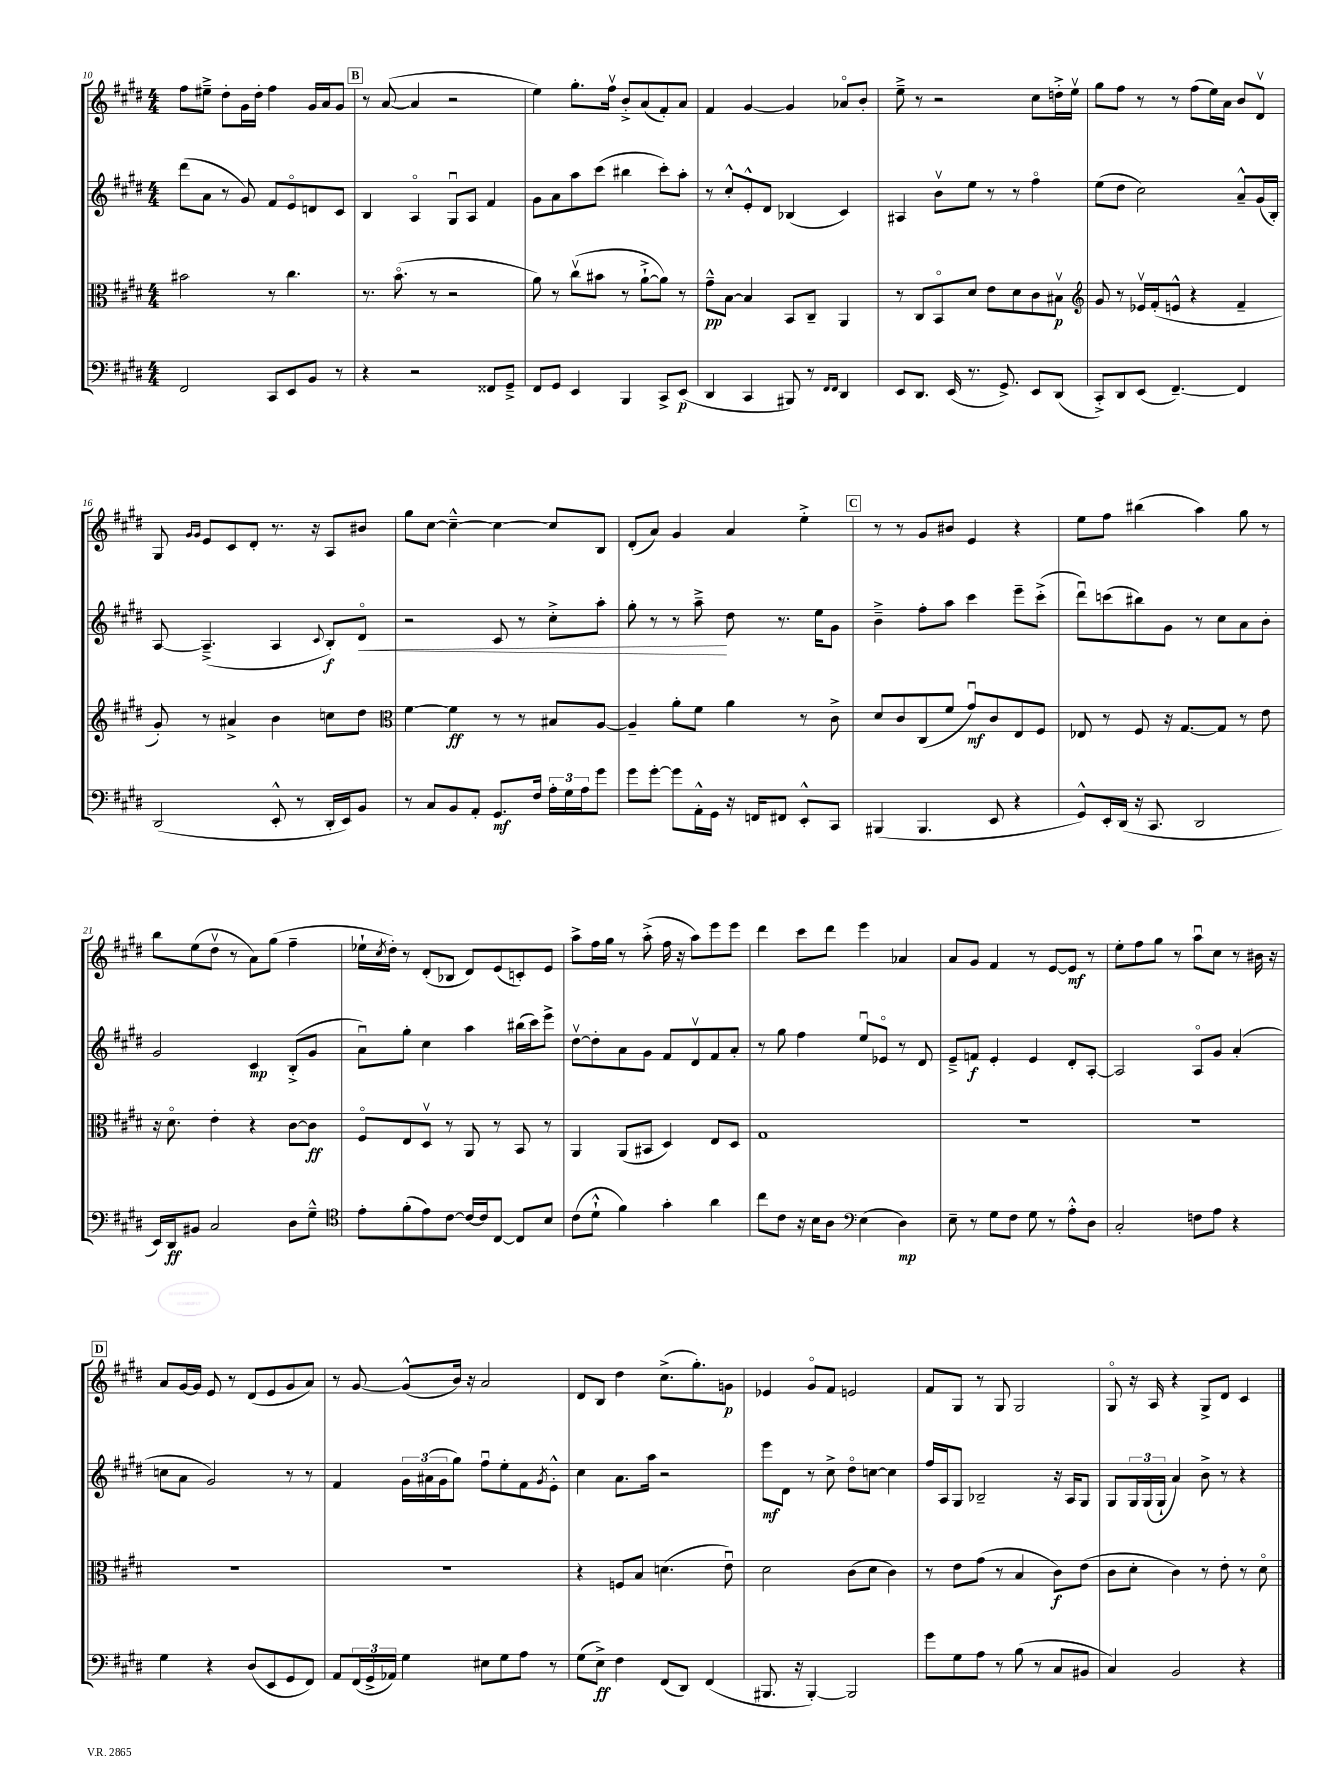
<<
\new StaffGroup <<
\new Staff = "s0" {
    \clef treble \key e \major \numericTimeSignature \time 4/4
    fis''8 eis''8---> dis''8-. gis'16 dis''16-. fis''4 gis'16 a'16 gis'8 |
    \mark \markup { \box "B" } r8 a'8~( a'4 r2 |
    e''4) gis''8.-. fis''16\upbow b'8-.-> a'8( fis'8-.) a'8 |
    fis'4 gis'4~ gis'4 aes'8\flageolet b'8-. |
    e''8---> r8 r2 cis''8 d''16-.-> e''16\upbow |
    gis''8 fis''8 r8 r8 fis''8( e''16) a'16 b'8 dis'8\upbow |
    gis8 \grace { gis'16 gis'16 } e'8 cis'8 dis'8-. r8. r16 a8 bis'8 |
    gis''8 cis''8~ cis''4~---^ cis''4~ cis''8 b8 |
    dis'8-.( a'8) gis'4 a'4 e''4-.-> |
    \mark \markup { \box "C" } r8 r8 gis'8 bis'8 e'4 r4 |
    e''8 fis''8 bis''4( a''4) gis''8 r8 |
    b''8 e''8( dis''8\upbow r8 a'8) gis''8( fis''4-- |
    ees''16-! \acciaccatura { cis''8 } dis''16-.) r8 dis'8-.( bes8 dis'8) e'8( c'8-.) e'8 |
    a''8-> fis''16 gis''16 r8 a''8-.->( fis''16 r16 a''8) e'''8 e'''8 |
    dis'''4 cis'''8 dis'''8 e'''4 aes'4 |
    a'8 gis'8 fis'4 r8 e'8~ e'8\mf r8 |
    e''8-. fis''8 gis''8 r8 a''8\downbow cis''8 r8 bis'16 r16 |
    \mark \markup { \box "D" } a'8 gis'16~ gis'16 e'8 r8 dis'8( e'8 gis'8 a'8) |
    r8 gis'8~ gis'8-^( b'16) r16 a'2 |
    dis'8 b8 dis''4 cis''8.->( gis''8.-.) g'8\p |
    ees'4 gis'8\flageolet fis'8 e'2 |
    fis'8 gis8 r8 gis8 gis2 |
    gis8\flageolet r16 a16 r4 gis8-> dis'8 cis'4 \bar "|." |
}
\new Staff = "s1" {
    \clef treble \key e \major \numericTimeSignature \time 4/4
    dis'''8( a'8 r8 gis'8) fis'8 e'8\flageolet d'8 cis'8 |
    \mark \markup { \box "B" } b4 a4\flageolet gis8\downbow a8 fis'4 |
    gis'8 a'8 a''8 cis'''8( bis''4 cis'''8-.) a''8-. |
    r8 cis''8-.-^ e'8-.-^ dis'8 bes4( cis'4) |
    ais4 b'8\upbow e''8 r8 r8 fis''4\flageolet |
    e''8( dis''8 cis''2) a'8---^ gis'16( b16-.) |
    a8~ a4.--->( a4 \appoggiatura { cis'8 } b8-.\f) dis'8\flageolet\< |
    r2 cis'8 r8 cis''8-.-> a''8-. |
    gis''8-. r8 r8 a''8--->\! dis''8 r8. e''16 gis'8 |
    \mark \markup { \box "C" } b'4---> fis''8-. a''8 cis'''4 e'''8-- cis'''8-.->( |
    dis'''8\downbow) c'''8( bis''8) gis'8 r8 cis''8 a'8 b'8-. |
    gis'2 cis'4\mp b8-.->( gis'8 |
    a'8\downbow) gis''8-. cis''4 a''4 bis''16( cis'''16) e'''8-> |
    dis''8~\upbow dis''8-. a'8 gis'8 fis'8 dis'8\upbow fis'8 a'8-. |
    r8 gis''8 fis''4 e''8\downbow ees'8\flageolet r8 dis'8 |
    e'8---> f'8\f e'4-. e'4 dis'8-. a8~-. |
    a2 a8\flageolet gis'8 a'4-.( |
    \mark \markup { \box "D" } c''8 a'8 gis'2) r8 r8 |
    fis'4 \tuplet 3/2 { gis'16 ais'16( gis'16 } gis''8) fis''8\downbow e''8-. fis'8 \acciaccatura { gis'8 } e'8-.-^ |
    cis''4 a'8. a''16 r2 |
    e'''8\mf dis'8 r8 cis''8-> dis''8\flageolet c''8~ c''4 |
    fis''16 a16 gis8 bes2-- r16 a16 gis8 |
    gis8 \tuplet 3/2 { gis16 gis16( gis16-! } a'4) b'8-> r8 r4 \bar "|." |
}
\new Staff = "s2" {
    \clef alto \key e \major \numericTimeSignature \time 4/4
    bis'2 r8 cis''4. |
    \mark \markup { \box "B" } r8. b'8.\flageolet( r8 r2 |
    a'8) r8 cis''8\upbow( bis'8 r8 a'8~-!-> a'8) r8 |
    gis'8---^\pp b8~ b4 b,8 cis8-- a,4 |
    r8 cis8 b,8\flageolet dis'8 e'8 dis'8 cis'8 bis8\upbow\p |
    \clef treble gis'8 r8 ees'16\upbow fis'16-.( e'8-^ r4 fis'4-- |
    gis'8-.) r8 ais'4-> b'4 c''8 dis''8 |
    \clef alto fis'4~ fis'4\ff r8 r8 bis8 a8~ |
    a4-- a'8-. fis'8 a'4 r8 cis'8-> |
    \mark \markup { \box "C" } dis'8 cis'8 cis8( fis'8 gis'8\downbow\mf) cis'8 e8 fis8 |
    ees8 r8 fis8 r16 gis8.~ gis8 r8 e'8 |
    r16 dis'8.\flageolet e'4-. r4 cis'8~ cis'8\ff |
    fis8\flageolet e8 dis8\upbow r8 a,8 r8 b,8 r8 |
    a,4 a,8( bis,8 dis4) e8 dis8 |
    gis1 |
    R1 |
    R1 |
    \mark \markup { \box "D" } R1 |
    R1 |
    r4 f8 b8 d'4.( e'8\downbow) |
    dis'2 cis'8( dis'8 cis'4) |
    r8 e'8 gis'8( r8 b4 cis'8\f) e'8( |
    cis'8 dis'8-. cis'4) r8 e'8-. r8 dis'8\flageolet \bar "|." |
}
\new Staff = "s3" {
    \clef bass \key e \major \numericTimeSignature \time 4/4
    fis,2 cis,8 e,8 b,8 r8 |
    \mark \markup { \box "B" } r4 r2 fisis,8 gis,8---> |
    fis,8 gis,8 e,4 b,,4 cis,8-> e,8\p( |
    dis,4 cis,4 bis,,8) r8 \grace { fis,16 fis,16 } dis,4 |
    e,8 dis,8. e,16( r8. gis,8.->) e,8 dis,8( |
    cis,8-.->) dis,8 e,8( fis,4.~--) fis,4 |
    dis,2( e,8-.-^ r8 dis,16-. e,16) b,8 |
    r8 cis8 b,8 a,8-. gis,8.\mf fis16 \tuplet 3/2 { a16-. gis16 a16 } gis'8 |
    gis'8 gis'8~-. gis'8 a,16-.-^ gis,16 r16 f,16 fis,8 e,8-.-^ cis,8 |
    \mark \markup { \box "C" } bis,,4( bis,,4. e,8 r4 |
    gis,8-^) e,16-. dis,16( r16 cis,8. dis,2 |
    e,16) dis,16\ff bis,8 cis2 dis8 gis8---^ |
    \clef tenor e'8-. fis'8-.( e'8) cis'8~ cis'16~ cis'16 cis8~ cis8 b8 |
    cis'8( dis'8-!-^ fis'4) gis'4-. a'4 |
    cis''8 cis'8 r16 b16 a8 \clef bass e4( dis4\mp) |
    e8-- r8 gis8 fis8 gis8 r8 a8-.-^ dis8 |
    cis2-. f8 a8 r4 |
    \mark \markup { \box "D" } gis4 r4 dis8( e,8 gis,8 fis,8) |
    a,8 \tuplet 3/2 { fis,16( gis,16-> aes,16) } gis4 eis8 gis8 a8 r8 |
    gis8( e8->\ff) fis4 fis,8( dis,8) fis,4( |
    bis,,8. r16 bis,,4~-.) bis,,2 |
    gis'8 gis8 a8 r8 b8( r8 cis8 bis,8 |
    cis4) b,2 r4 \bar "|." |
}
>>
>>
\layout { \context { \Score currentBarNumber = #10 } }
